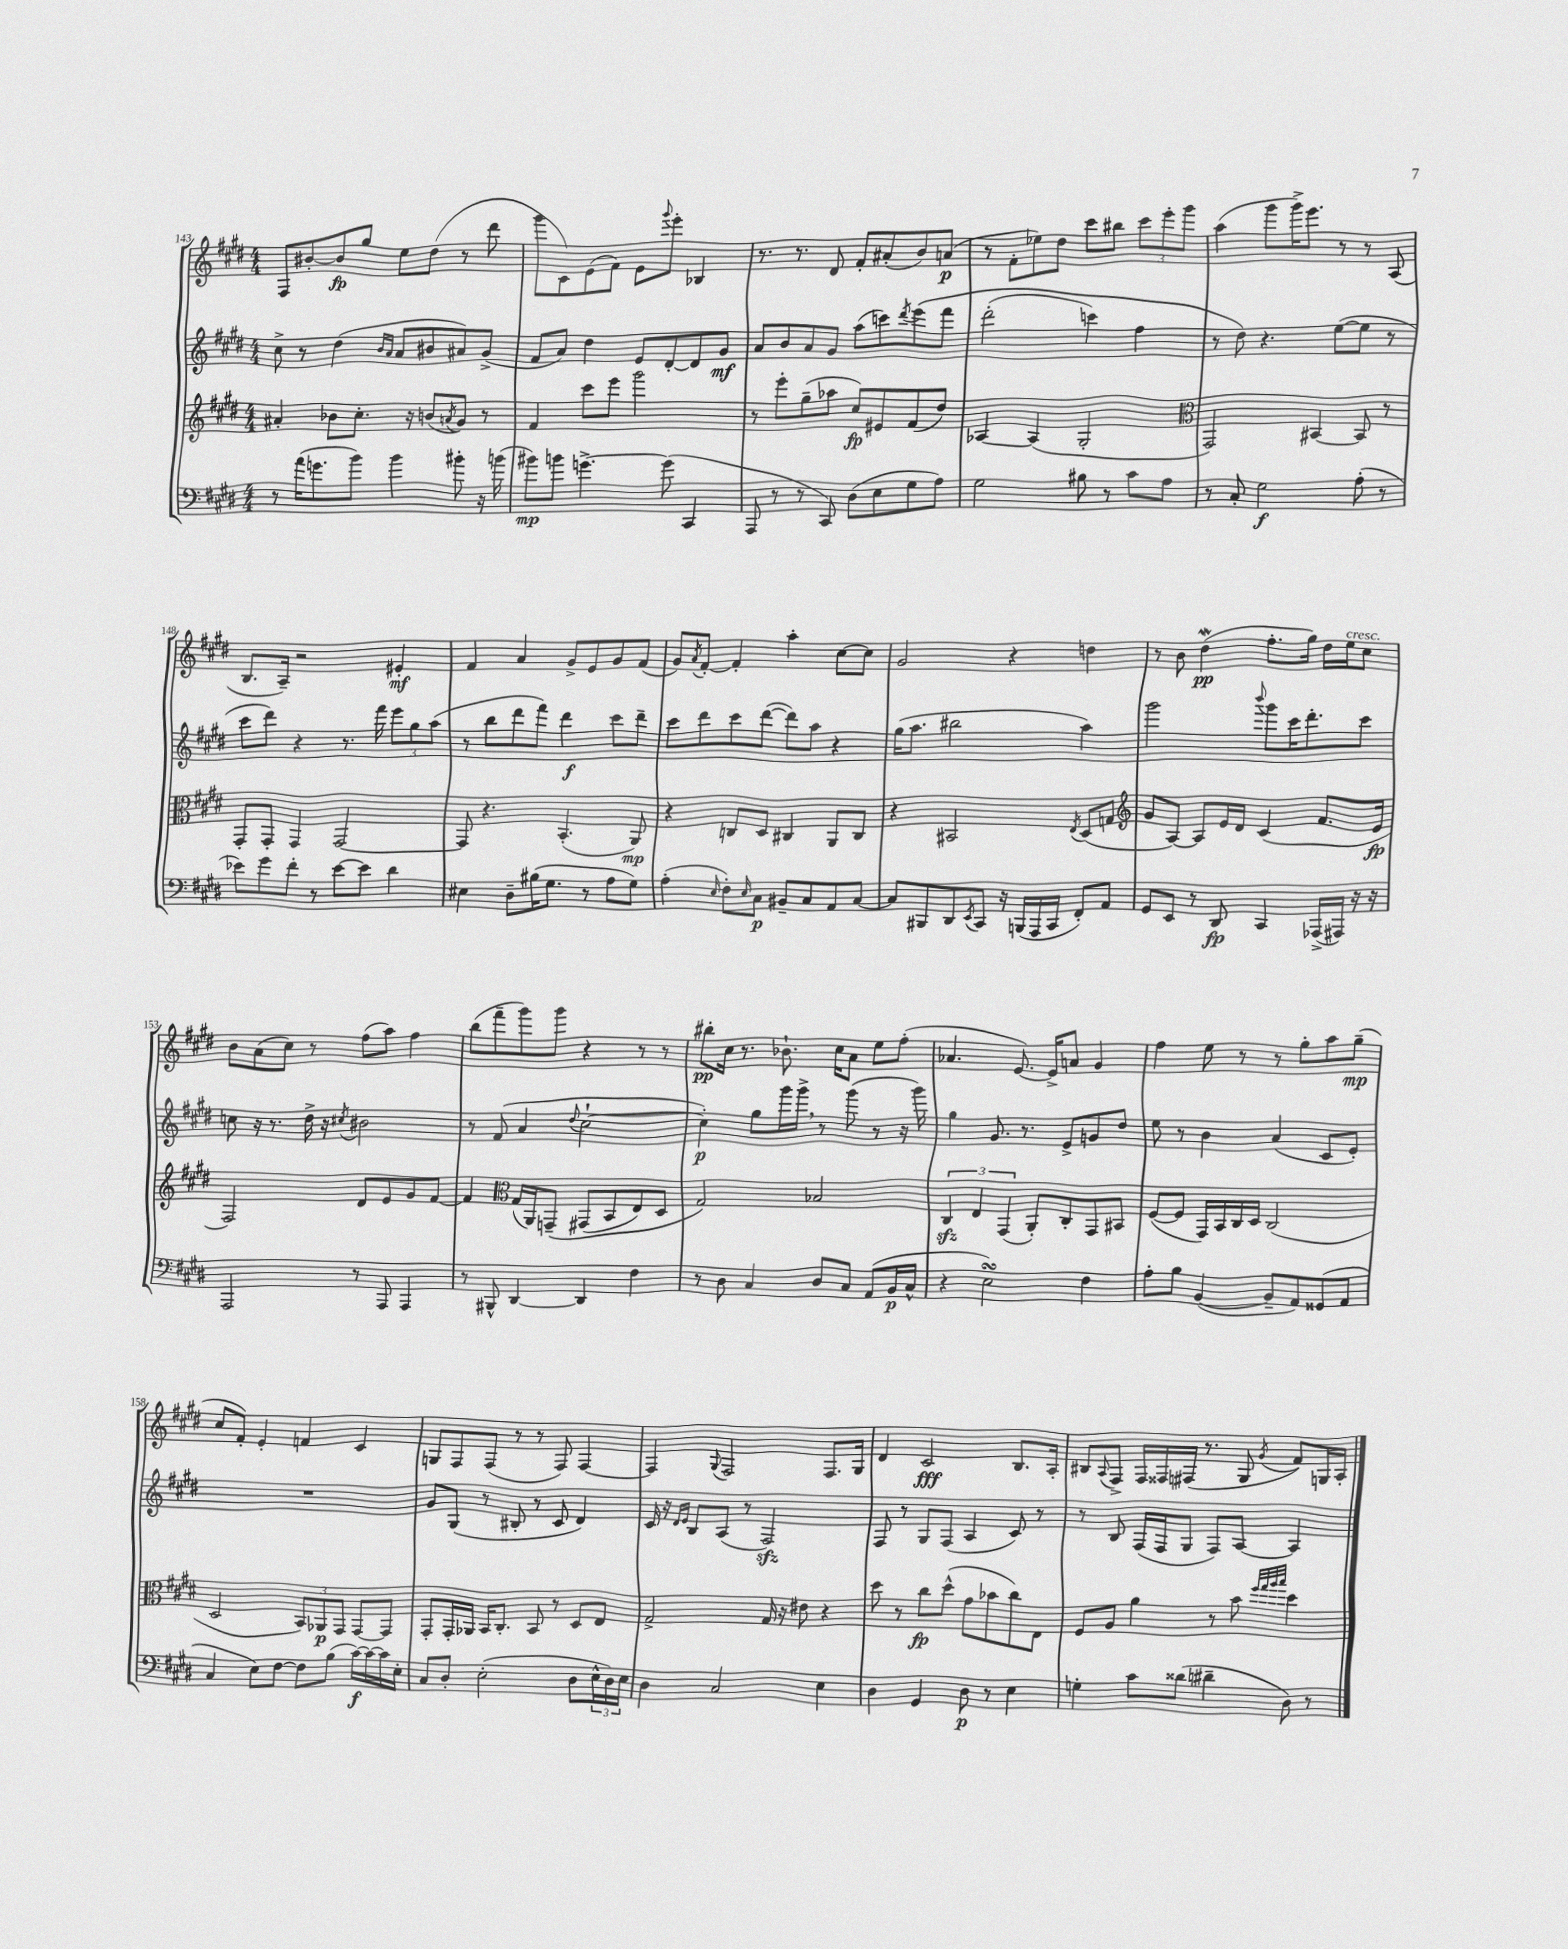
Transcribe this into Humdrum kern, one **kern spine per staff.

**kern	**kern	**kern	**kern
*staff4	*staff3	*staff2	*staff1
*clefF4	*clefG2	*clefG2	*clefG2
*k[f#c#g#d#]	*k[f#c#g#d#]	*k[f#c#g#d#]	*k[f#c#g#d#]
*M4/4	*M4/4	*M4/4	*M4/4
8r	4a#'	8cc#^	8F#
(16a	.	8r	[8b#'
8.g	.	.	.
.	8b-	(4dd#	8b#]
8b)	8.cc#'	.	8gg#
.	.	16qqb	.
.	.	16qqa	.
4b	.	8a	8ee
.	16r	.	.
.	(8b	8b#	(8dd#
.	8qa	.	.
8b#'	8g#)	8a#)	8r
16r	8r	(8g#^	8ddd#
(16b	.	.	.
=	=	=	=
8b#)	4f#	8f#	8ggg#
8b	.	8a)	8c#)
[4.g^	8ccc#	4dd#	(8e
.	8eee	.	8f#)
.	2ggg#	8e	8e
.	.	.	8qqggg#
(8g]	.	[8d#'	8eee'
4CC#	.	8d#]	4B-
.	.	8g#	.
=	=	=	=
8AAA	8r	8a	8.r
8r	8eee'	8b	.
.	.	.	8.r
8r	(8gg#~	8a	.
8CC#)	8aa-	8g#	8d#
(8D#	8cc#)	(8aa	8f#'
8E	8e#	8ccc)	(8a#'
.	.	8qddd#	.
8G#	(8f#	&(8eee	8b)
8A)	8dd#)	8fff#	(8a
=	=	=	=
2G#	[4A-	(2ddd#'	8r
.	.	.	8f#'
.	(4A-]	.	8ee-)
.	.	.	8dd#
8B#	2G#'	4ccc)	8ccc#
8r	.	.	8bb#
8c#	.	4ff#	12ccc#
.	.	.	12eee'
8A	.	.	.
.	.	.	12ggg#
=	=	=	=
*	*clefC3	*	*
8r	2GG#)	8r	(4aa
8C#'	.	8dd#&)	.
2G#	.	4.r	8ggg#
.	.	.	16ggg#^)
.	.	.	8.eee
.	[4BB#	.	.
.	.	([8ee	8r
(8A'	8BB#]	8ee]	8r
8r	8r	8r	(8A
=	=	=	=
8e-)	8GG#'	8ccc#	8.B
8g#	8GG#'	8ddd#)	.
.	.	.	16A~)
8f#'	4GG#	4r	2r
8r	.	.	.
[8e-	[2GG#	8.r	.
8e-]	.	.	.
.	.	16fff#	.
4d#	.	12eee	4e#'
.	.	12gg#	.
.	.	(12aa	.
=	=	=	=
4E#	8GG#]	8r	4f#
.	4.r	8bb	.
8D#~	.	8ddd#	4a
(16B#	.	8fff#)	.
8.G#	.	.	.
.	(4.BB'	4ddd#	8g#^
8r	.	.	8e
8A	.	8ccc#	8g#
8G#)	8AA)	8ddd#~	(8f#
=	=	=	=
(4A'	4r	8ccc#	8g#)
.	.	.	8qa
.	.	8ddd#	[8f#'
16qqE	.	.	.
8F#')	8C	8ccc#	4f#']
16qqE	.	.	.
8C#	8D#	([8ddd#	.
8BB#~	4C#	8ddd#])	4aa'
8C#	.	8aa	.
8AA	8AA	4r	[8cc#
[8C#	8C#	.	8cc#]
=	=	=	=
8C#]	4r	(16gg#	2g#
.	.	8.aa	.
8BBB#	.	.	.
8DD#	2BB#	2bb#	.
8qEE	.	.	.
8CC#	.	.	.
16r	.	.	4r
(16BBB	.	.	.
16AAA	.	.	.
16CC#	.	.	.
.	8qE	.	.
8FF#')	(8D#	4aa)	4dd
8AA	8G	.	.
=	=	=	=
*	*clefG2	*	*
8GG#	8g#	2ggg#	8r
8EE	[8A)	.	8b
8r	8A]	.	(4dd#
8DD#	16e	.	.
.	16d#	.	.
.	.	8qqbbb	.
4CC#	(4c#	8ggg#	8.ff#'
.	.	16ccc#	.
.	.	8.ddd#'	16gg#)
(16AAA-^	8.f#	.	16dd#
16AAA#)	.	.	16ee
16r	.	8ccc#	8cc#
16r	16e	.	.
=	=	=	=
2AAA	2F#)	8cc	8b
.	.	16r	(8a
.	.	8.r	.
.	.	.	8cc#)
.	.	16dd#^	8r
.	.	16r	.
.	.	8qcc#	.
8r	8d#	2b#	(8ff#
8AAA	8e	.	8aa)
4AAA	8g#	.	4ff#
.	[8f#	.	.
=	=	=	=
8r	4f#]	8r	(8bb
8BBB#^^	.	(8f#	8fff#~
*	*clefC3	*	*
[4DD#	(16G#	4a	8ggg#)
.	16AA)	.	.
.	&(8GG~	.	8ggg#
.	.	8qqdd#	.
4DD#]	(8GG#	[2cc#`	4r
.	8BB	.	.
4F#	8E)	.	8r
.	8D#	.	8r
=	=	=	=
8r	2G#&)	4cc#'])	8bb#'
8D#	.	.	16cc#
.	.	.	8.r
4C#	.	8gg#	.
.	.	16ggg#	8.b-`
.	.	16ggg#^	.
8D#	2B-	8r	.
.	.	.	16cc#
8C#	.	(8ggg#	8a
(8AA	.	8r	8ee
16BB	.	16r	(8ff#'
16C#^^	.	16ggg#)	.
=	=	=	=
4r	6C#	4gg#	4.a-
.	6E	.	.
2E)	.	8.g#	.
.	(6GG#	.	.
.	.	.	[8.e)
.	.	8.r	.
.	8AA')	.	.
.	.	.	16e^]
.	8C#'	8e^	8a
4F#	8GG#	8g	4g#
.	8BB#	8dd#	.
=	=	=	=
8A'	([8F#	8ee	4ff#
8B	8F#]	8r	.
([4BB	16GG#)	4b	8ee
.	16BB	.	.
.	16C#	.	8r
.	16D#	.	.
8BB~]	(2C#	(4a	8r
8AA)	.	.	8gg#'
(8GG##	.	8c#	8aa
8AA	.	8e')	(8gg#~
=	=	=	=
4C#	2D#	1r	8cc#
.	.	.	8f#')
8E)	.	.	4e'
[8F#	.	.	.
8F#]	12BB)	.	4f
.	12AA-	.	.
(8B	.	.	.
.	12GG#	.	.
[16c#)	[8GG#	.	4c#
16c#_	.	.	.
16c#]	8GG#]	.	.
16E'	.	.	.
=	=	=	=
8C#	8GG#'	8g#	8G
8D#'	16GG#'	(8G#	8F#
.	16AA-	.	.
(2E'	16BB	8r	(8F#
.	8.C#'	.	.
.	.	8B#'	8r
.	8BB	8r	8r
.	8r	8c#	8F#)
8D#	8D#	4d#)	[4F#
24E^^	8E	.	.
24D#)	.	.	.
24E	.	.	.
=	=	=	=
4D#	2G#^	16c#	4F#]
.	.	16r	.
.	.	16qqd#	.
.	.	16qqe	.
.	.	8B	.
.	.	.	8qqG#
2C#	.	(8A	2F#
.	.	8r	.
.	16G#	2F#)	.
.	16r	.	.
.	8e#	.	.
4E	4r	.	8.F#
.	.	.	16G#
=	=	=	=
4D#	8dd#	8F#	4d#
.	8r	8r	.
4GG#	8cc#	8G#	2c#
.	(8dd#^^	(8F#	.
8D#	8g#	4A	.
8r	8b-	.	.
4E	8cc#)	8c#)	8.B
.	8E	8r	.
.	.	.	16A'
=	=	=	=
4G'	8F#	8r	8B#
.	.	.	8qqA
.	8A	8B	8F#^
8c#	4a	(16F#	16F#
.	.	16F#	16F##
(8d##	.	8G#	(16F#
.	.	.	8.r
4d#~	8r	8F#)	.
.	8b	[8A	8G#
.	32qqff#	.	.
.	32qqgg#	.	.
.	32qqaa	.	.
.	32qqbb	.	8qg#
8D#)	4dd#	4A]	8f#)
8r	.	.	16G
.	.	.	16A'
==	==	==	==
*-	*-	*-	*-
